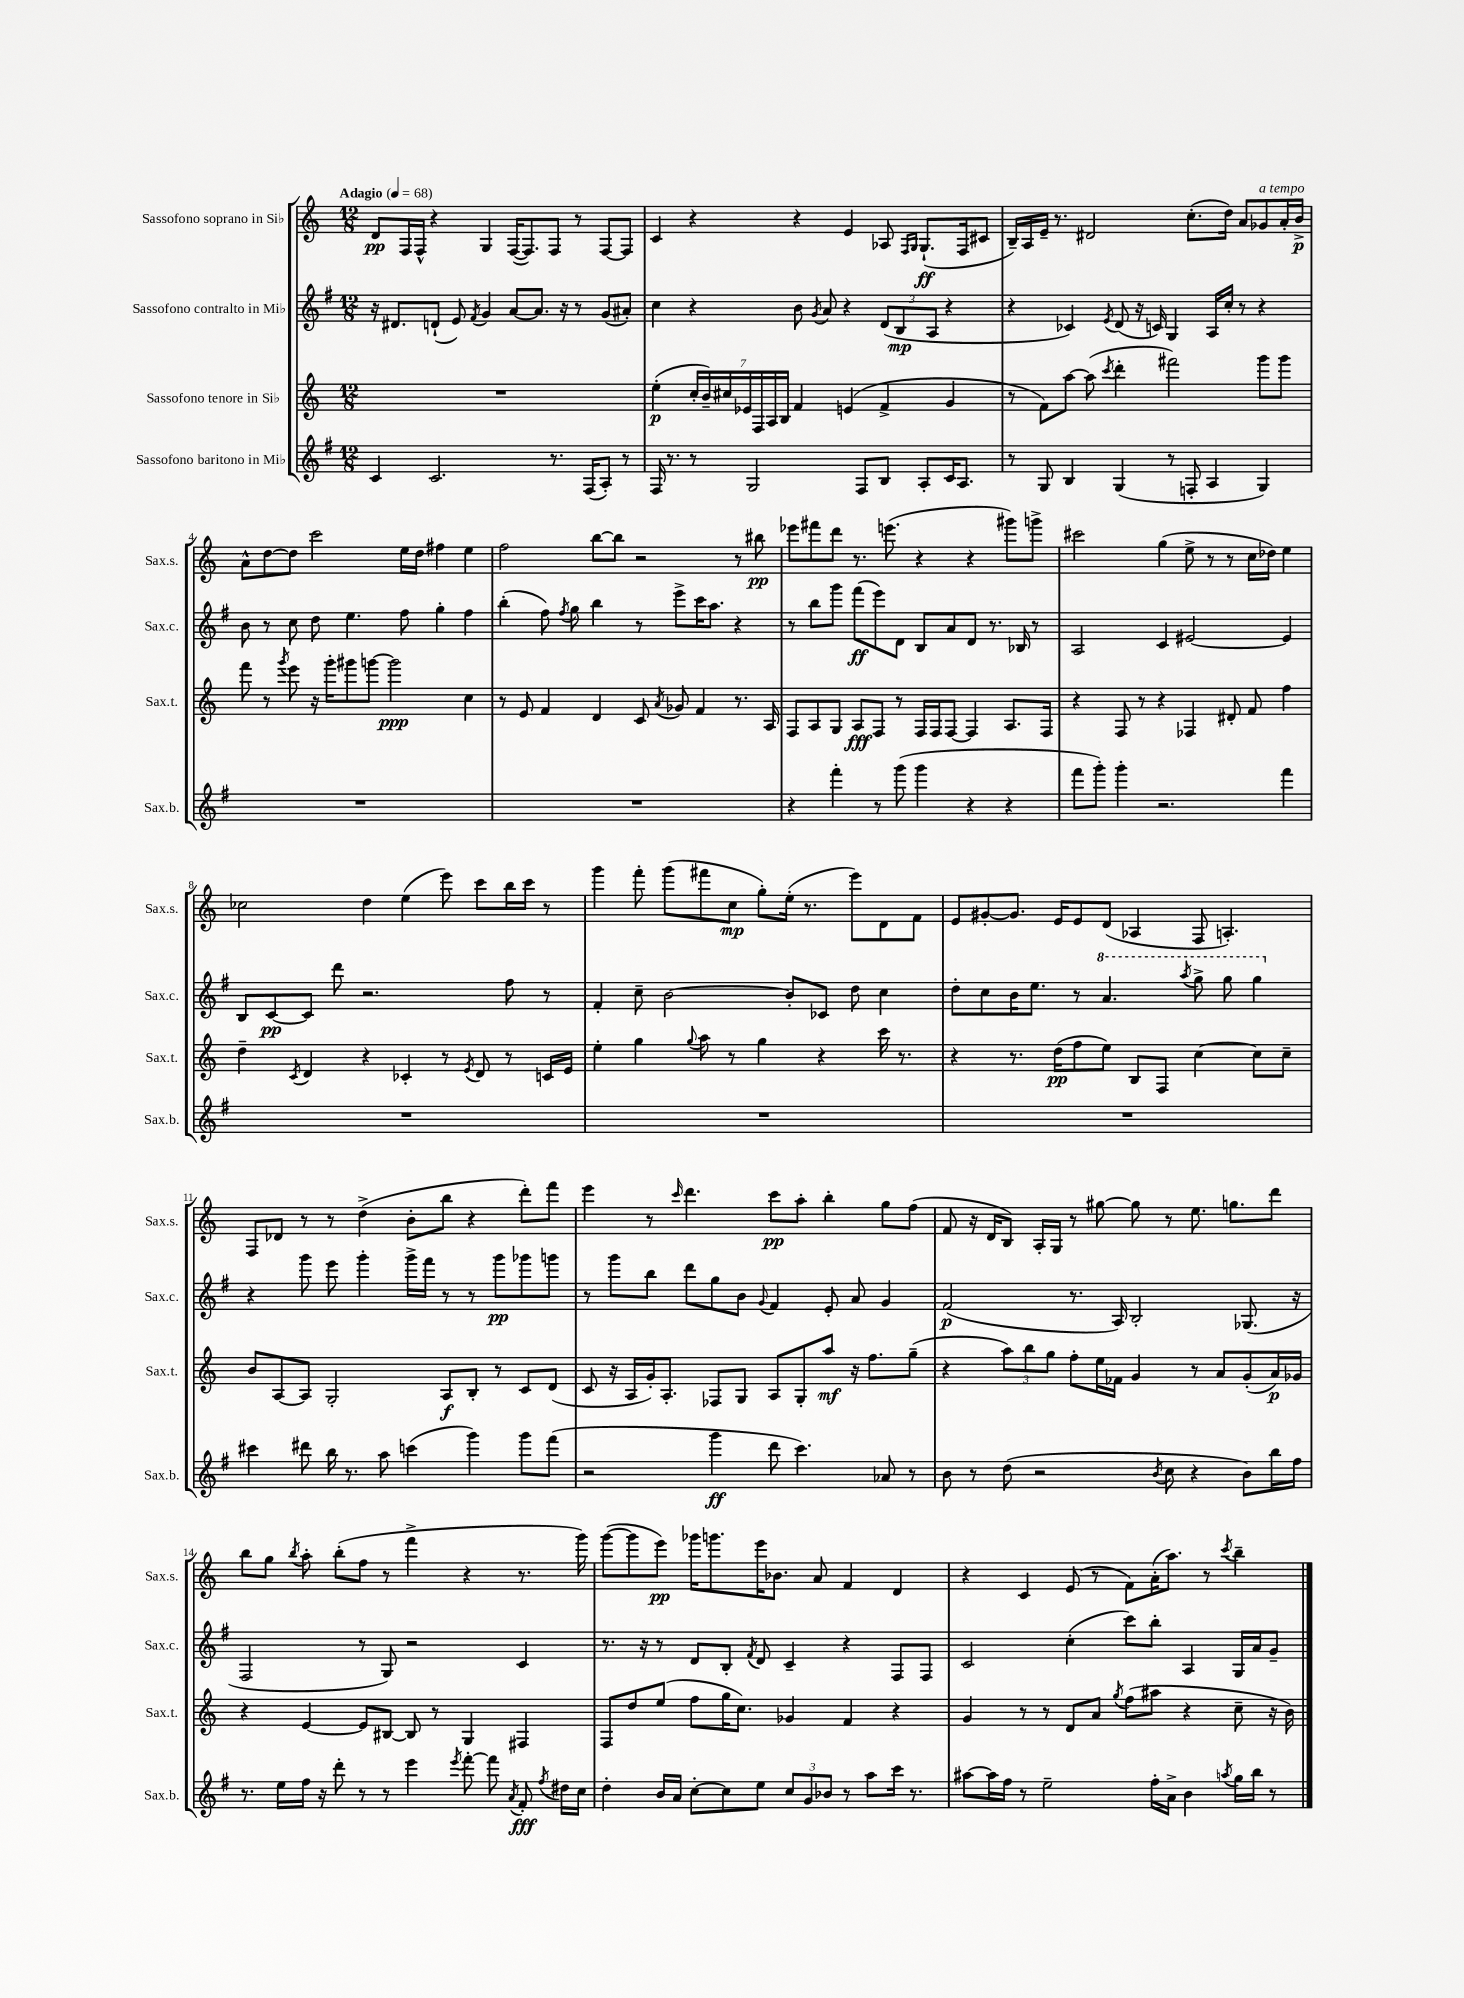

**kern	**dynam	**kern	**dynam	**kern	**dynam	**kern	**dynam
*part4	*part4	*part3	*part3	*part2	*part2	*part1	*part1
*staff4	*staff4	*staff3	*staff3	*staff2	*staff2	*staff1	*staff1
*I"Sassofono baritono in Mi♭	*	*I"Sassofono tenore in Si♭	*	*I"Sassofono contralto in Mi♭	*	*I"Sassofono soprano in Si♭	*
*I'Sax.b.	*	*I'Sax.t.	*	*I'Sax.c.	*	*I'Sax.s.	*
*clefG2	*	*clefG2	*	*clefG2	*	*clefG2	*
*k[f#]	*	*k[]	*	*k[f#]	*	*k[]	*
*M12/8	*	*M12/8	*	*M12/8	*	*M12/8	*
*MM68	*	*MM68	*	*MM68	*	*MM68	*
=1	=1	=1	=1	=1	=1	=1	=1
!	!	!	!	!	!	!LO:TX:a:B:t=Adagio	!
4c/	.	1.r	.	16r	.	8d/L	pp
.	.	.	.	8.d#X/L	.	.	.
.	.	.	.	.	.	16F/L	.
.	.	.	.	.	.	16F^^/JJ	.
2.c/	.	.	.	(8dn`/J	.	4r	.
.	.	.	.	8e/)	.	.	.
.	.	.	.	8qf#/	.	.	.
.	.	.	.	4g/	.	4G/	.
.	.	.	.	[8a/L	.	([16F/KL	.
.	.	.	.	.	.	8.F/])	.
.	.	.	.	8.a/J]	.	.	.
8.r	.	.	.	.	.	8F/J	.
.	.	.	.	16r	.	.	.
.	.	.	.	8r	.	8r	.
(16F#/KL	.	.	.	.	.	.	.
8A'/J)	.	.	.	(8g/L	.	[8F/L	.
8r	.	.	.	8a#X'/J)	.	8F/J]	.
=2	=2	=2	=2	=2	=2	=2	=2
16F#/	.	(4ee'\	p	4cc\	.	4c/	.
8.r	.	.	.	.	.	.	.
8r	.	28cc'/LL	.	4r	.	4r	.
.	.	28b~/)	.	.	.	.	.
.	.	28cc#X/	.	.	.	.	.
.	.	28e-X/	.	.	.	.	.
2G/	.	.	.	.	.	.	.
.	.	28F/	.	.	.	.	.
.	.	28A/	.	.	.	.	.
.	.	28B/JJ	.	.	.	.	.
.	.	4f/	.	8b\	.	4r	.
.	.	.	.	8qg/	.	.	.
.	.	.	.	8a/	.	.	.
.	.	(4en/	.	4r	.	4e/	.
8F#/L	.	.	.	.	.	.	.
8B/J	.	4f^/	.	(12d/L	.	8A-X/	.
.	.	.	.	12B/	mp	.	.
.	.	.	.	.	.	16qqF/LL	.
.	.	.	.	.	.	16qqG/JJ	.
8A'/L	.	.	.	.	.	(8.G`/L	ff
.	.	.	.	12A/J	.	.	.
16c/K	.	4g/	.	4r	.	.	.
8.A/J	.	.	.	.	.	16F/k	.
.	.	.	.	.	.	8c#X/J	.
=3	=3	=3	=3	=3	=3	=3	=3
8r	.	8r	.	4r	.	16B~/LL)	.
.	.	.	.	.	.	16A/	.
8G/	.	8f\L)	.	.	.	16e~/JJ	.
.	.	.	.	.	.	8.r	.
4B/	.	[8aa\J	.	4c-X/)	.	.	.
.	.	(8aa\]	.	.	.	2d#X/	.
.	.	8qccc/	.	8qe/	.	.	.
(4G/	.	4ddd'\	.	(8d/	.	.	.
.	.	.	.	16r	.	.	.
.	.	.	.	16cn/)	.	.	.
8r	.	2fff#X\)	.	4G/	.	.	.
8Fn'/	.	.	.	.	.	(8.cc'\L	.
4A/	.	.	.	16A/LL	.	.	.
.	.	.	.	16cc'/JJ	.	16dd\Jk)	.
.	.	.	.	8r	.	8a/L	.
!	!	!	!	!	!	!LO:TX:a:i:t=a tempo	!
4G/)	.	8ggg\L	.	4r	.	8g-X/	.
.	.	8ggg\J	.	.	.	16a'/L	.
.	.	.	.	.	.	16b^/JJ	p
!!LO:LB:g=z
=4	=4	=4	=4	=4	=4	=4	=4
1.r	.	8fff\	.	8b\	.	8a^^\L	.
.	.	8r	.	8r	.	[8dd\	.
.	.	8qggg/	.	.	.	.	.
.	.	8eee\	.	8cc\	.	8dd\J]	.
.	.	16r	.	8dd\	.	2ccc\	.
.	.	16ggg'\KL	.	.	.	.	.
.	.	8ggg#X\	.	4.ee\	.	.	.
.	.	[8gggn\J	.	.	.	.	.
.	.	2ggg\]	ppp	.	.	.	.
.	.	.	.	8ff#\	.	16ee\LL	.
.	.	.	.	.	.	16dd\JJ	.
.	.	.	.	4gg'\	.	4ff#X\	.
.	.	4cc\	.	4ff#\	.	4ee\	.
=5	=5	=5	=5	=5	=5	=5	=5
1.r	.	8r	.	(4bb'\	.	2ff\	.
.	.	8e/	.	.	.	.	.
.	.	4f/	.	8ff#\)	.	.	.
.	.	.	.	8qff#/	.	.	.
.	.	.	.	8gg\	.	.	.
.	.	4d/	.	4bb\	.	[8bb\L	.
.	.	.	.	.	.	8bb\J]	.
.	.	8c/	.	8r	.	2r	.
.	.	8qa/	.	.	.	.	.
.	.	8g-X/	.	8eee^\L	.	.	.
.	.	4f/	.	16ccc\K	.	.	.
.	.	.	.	8.aa\J	.	.	.
.	.	8.r	.	4r	.	8r	.
.	.	.	.	.	.	8bb#X\	pp
.	.	16A/	.	.	.	.	.
=6	=6	=6	=6	=6	=6	=6	=6
4r	.	8F/L	.	8r	.	8eee-X\L	.
.	.	8A/	.	8bb\L	.	8fff#X\	.
4fff#'\	.	8G/J	.	8ggg\J	.	8ddd\J	.
.	.	8A/L	fff	(8fff#\L	ff	8.r	.
8r	.	8F/J	.	8eee\)	.	.	.
.	.	.	.	.	.	(8.eeen\	.
(8ggg\	.	8r	.	8d\J	.	.	.
4ggg\	.	16F/LL	.	8B/L	.	4r	.
.	.	16F/J	.	.	.	.	.
.	.	[8F/J	.	8a/	.	.	.
4r	.	4F/]	.	8d/J	.	4r	.
.	.	.	.	8.r	.	.	.
4r	.	8.A/L	.	.	.	8ggg#X\L)	.
.	.	.	.	16B-X/	.	.	.
.	.	.	.	8r	.	8gggn^\J	.
.	.	16F/Jk	.	.	.	.	.
=7	=7	=7	=7	=7	=7	=7	=7
8fff#\L	.	4r	.	2A/	.	2ccc#X\	.
8ggg'\J)	.	.	.	.	.	.	.
4ggg'\	.	8F/	.	.	.	.	.
.	.	8r	.	.	.	.	.
2.r	.	4r	.	4c/	.	(4gg\	.
.	.	4F-X/	.	[2e#X/	.	8ee^\	.
.	.	.	.	.	.	8r	.
.	.	8d#X'/	.	.	.	8r	.
.	.	8f/	.	.	.	16cc\LL	.
.	.	.	.	.	.	16dd-X\JJ)	.
4fff#\	.	4ff\	.	4e#/]	.	4ee\	.
!!LO:LB:g=z
=8	=8	=8	=8	=8	=8	=8	=8
1.r	.	4dd~\	.	8B/L	.	2cc-X\	.
.	.	.	.	[8c/	pp	.	.
.	.	8qc/	.	.	.	.	.
.	.	4d/	.	8c/J]	.	.	.
.	.	.	.	8ddd\	.	.	.
.	.	4r	.	2.r	.	4dd\	.
.	.	4c-X'/	.	.	.	(4ee\	.
.	.	8r	.	.	.	8eee\)	.
.	.	8qe/	.	.	.	.	.
.	.	8d/	.	.	.	8ccc\L	.
.	.	8r	.	8ff#\	.	16bb\L	.
.	.	.	.	.	.	16ccc\JJ	.
.	.	16cn/LL	.	8r	.	8r	.
.	.	16e/JJ	.	.	.	.	.
=9	=9	=9	=9	=9	=9	=9	=9
1.r	.	4ee'\	.	4f#'/	.	4ggg\	.
.	.	4gg\	.	8cc~\	.	8fff'\	.
.	.	.	.	[2b\	.	(8ggg\L	.
.	.	8qqgg/	.	.	.	.	.
.	.	8aa\	.	.	.	8fff#X\	.
.	.	8r	.	.	.	8cc\J	mp
.	.	4gg\	.	.	.	8gg'\L)	.
.	.	.	.	8b'/L]	.	(16ee'\Jk	.
.	.	.	.	.	.	8.r	.
.	.	4r	.	8c-X/J	.	.	.
.	.	.	.	8dd\	.	8eee\L)	.
.	.	16ccc\	.	4cc\	.	8d\	.
.	.	8.r	.	.	.	.	.
.	.	.	.	.	.	8f\J	.
=10	=10	=10	=10	=10	=10	=10	=10
1.r	.	4r	.	8dd'\L	.	8e/L	.
.	.	.	.	8cc\	.	[8g#X'/	.
.	.	8.r	.	16b\K	.	8.g#/J]	.
.	.	.	.	8.ee\J	.	.	.
.	.	(16dd\KL	pp	.	.	16e/KL	.
.	.	8ff\	.	8r	.	8e/	.
*	*	*	*	*8va	*	*	*
.	.	8ee\J)	.	4.aa/	.	(8d/J	.
.	.	8B/L	.	.	.	4A-X/	.
.	.	8F/J	.	.	.	.	.
.	.	.	.	8qaaa/	.	.	.
.	.	[4cc\	.	8ggg^\	.	8F/	.
.	.	.	.	8ggg\	.	4.An'/)	.
.	.	8cc\L]	.	4ggg\	.	.	.
.	.	8cc~\J	.	.	.	.	.
!!LO:LB:g=z
=11	=11	=11	=11	=11	=11	=11	=11
*	*	*	*	*X8va	*	*	*
4ccc#X\	.	8b/L	.	4r	.	8F/L	.
.	.	[8A/	.	.	.	8d-X/J	.
8ddd#X\	.	8A/J]	.	8ggg\	.	8r	.
16bb\	.	2G'/	.	8eee\	.	8r	.
8.r	.	.	.	.	.	.	.
.	.	.	.	4ggg'\	.	(4dd^\	.
8aa\	.	.	.	.	.	.	.
(4cccn\	.	.	.	16ggg^\LL	.	8b'\L	.
.	.	.	.	16fff#\JJ	.	.	.
.	.	8A/L	f	8r	.	8bb\J	.
4ggg\)	.	8B'/J	.	8r	.	4r	.
.	.	8r	.	8ggg\L	pp	.	.
8ggg\L	.	8c/L	.	8ggg-X\	.	8ddd'\L)	.
(8fff#\J	.	(8d/J	.	8gggn\J	.	8fff\J	.
=12	=12	=12	=12	=12	=12	=12	=12
2r	.	8c/	.	8r	.	4eee\	.
.	.	16r	.	8ggg\L	.	.	.
.	.	16A/LL	.	.	.	.	.
.	.	16g'/J)	.	8bb\J	.	8r	.
.	.	8.A'/J	.	.	.	.	.
.	.	.	.	.	.	16qqccc/	.
.	.	.	.	8ddd\L	.	4.ddd\	.
4ggg\	ff	8F-X/L	.	8gg\	.	.	.
.	.	8G/J	.	8b\J	.	.	.
.	.	.	.	8qqg/	.	.	.
8ddd\	.	8A/L	.	4f#/	.	8ccc\L	pp
4.ccc\)	.	8G'/	.	.	.	8aa'\J	.
.	.	8aa/J	mf	8e'/	.	4bb'\	.
.	.	16r	.	8a/	.	.	.
.	.	8.ff\L	.	.	.	.	.
8a-X/	.	.	.	4g/	.	8gg\L	.
8r	.	(8gg~\J	.	.	.	(8ff\J	.
=13	=13	=13	=13	=13	=13	=13	=13
8b\	.	4r	.	(2f#/	p	8f/	.
8r	.	.	.	.	.	16r	.
.	.	.	.	.	.	16d/KL	.
(8dd\	.	12aa\L)	.	.	.	8B/J)	.
.	.	12bb\	.	.	.	.	.
2r	.	.	.	.	.	16A'/LL	.
.	.	12gg\J	.	.	.	.	.
.	.	.	.	.	.	16G/JJ	.
.	.	8ff'\L	.	8.r	.	8r	.
.	.	16ee\L	.	.	.	[8gg#X\	.
.	.	16f-X\JJ	.	16A/)	.	.	.
.	.	4g/	.	2B'/	.	8gg#\]	.
8qb/	.	.	.	.	.	.	.
8cc\	.	.	.	.	.	8r	.
4r	.	8r	.	.	.	8.ee\	.
.	.	8a/L	.	.	.	.	.
.	.	.	.	.	.	8.ggn\L	.
8b\L)	.	(8g'/	.	(8.G-X/	.	.	.
16bb\L	.	16a/L)	p	.	.	8ddd\J	.
16ff#\JJ	.	16g-X/JJ	.	16r	.	.	.
!!LO:LB:g=z
=14	=14	=14	=14	=14	=14	=14	=14
8.r	.	4r	.	2F#/	.	8bb\L	.
.	.	.	.	.	.	8gg\J	.
16ee\LL	.	.	.	.	.	.	.
.	.	.	.	.	.	8qbb/	.
16ff#\JJ	.	[4e/	.	.	.	8aa'\	.
16r	.	.	.	.	.	.	.
8ddd'\	.	.	.	.	.	(8bb'\L	.
8r	.	8e/L]	.	8r	.	8ff\J	.
8r	.	[8B#X/J	.	8G/)	.	8r	.
4eee\	.	8B#/]	.	2r	.	4fff^\	.
.	.	8r	.	.	.	.	.
8qeee/	.	.	.	.	.	.	.
[8fff#'\	.	4G/	.	.	.	4r	.
8fff#\]	.	.	.	.	.	.	.
8qa/	.	.	.	.	.	.	.
8f#'/	fff	4F#X/	.	4c/	.	8.r	.
8qff#/	.	.	.	.	.	.	.
16dd#X\LL	.	.	.	.	.	.	.
16cc\JJ	.	.	.	.	.	16ggg\)	.
=15	=15	=15	=15	=15	=15	=15	=15
4dd'\	.	8F/L	.	8.r	.	([8ggg\L	.
.	.	8dd/	.	.	.	8ggg\]	.
.	.	.	.	16r	.	.	.
16b/LL	.	(8ee/J	.	8r	.	8eee\J)	pp
16a/JJ	.	.	.	.	.	.	.
[8cc'\L	.	8ff\L	.	8d/L	.	16ggg-X\KL	.
.	.	.	.	.	.	8.gggn\	.
8cc\]	.	16gg\K	.	8B'/J	.	.	.
.	.	8.cc\J)	.	.	.	.	.
.	.	.	.	8qf#/	.	.	.
8ee\J	.	.	.	8d/	.	16eee\K	.
.	.	.	.	.	.	8.b-X\J	.
12cc/L	.	4g-X/	.	4c~/	.	.	.
12g/	.	.	.	.	.	.	.
.	.	.	.	.	.	8a/	.
12b-X/J	.	.	.	.	.	.	.
8r	.	4f/	.	4r	.	4f/	.
8aa\L	.	.	.	.	.	.	.
16ccc\Jk	.	4r	.	8F#/L	.	4d/	.
8.r	.	.	.	.	.	.	.
.	.	.	.	8F#/J	.	.	.
=16	=16	=16	=16	=16	=16	=16	=16
[8aa#X\L	.	4g/	.	2c/	.	4r	.
16aa#\L]	.	.	.	.	.	.	.
16ff#\JJ	.	.	.	.	.	.	.
8r	.	8r	.	.	.	4c/	.
2ee~\	.	8r	.	.	.	.	.
.	.	8d/L	.	(4cc'\	.	(8e/	.
.	.	8a/J	.	.	.	8r	.
.	.	8qgg/	.	.	.	.	.
.	.	(8ff\L	.	8ccc\L)	.	8f\L)	.
16ff#'\LL	.	8aa#X\J	.	8bb'\J	.	(16a'\K	.
16a^\JJ	.	.	.	.	.	8.aa\J)	.
4b\	.	4r	.	4A/	.	.	.
.	.	.	.	.	.	8r	.
8qaan/	.	.	.	.	.	8qccc/	.
16gg\LL	.	8cc~\	.	16G/LL	.	4bb~\	.
16bb\JJ	.	.	.	16a/J	.	.	.
8r	.	16r	.	8g~/J	.	.	.
.	.	16b\)	.	.	.	.	.
==	==	==	==	==	==	==	==
*-	*-	*-	*-	*-	*-	*-	*-
